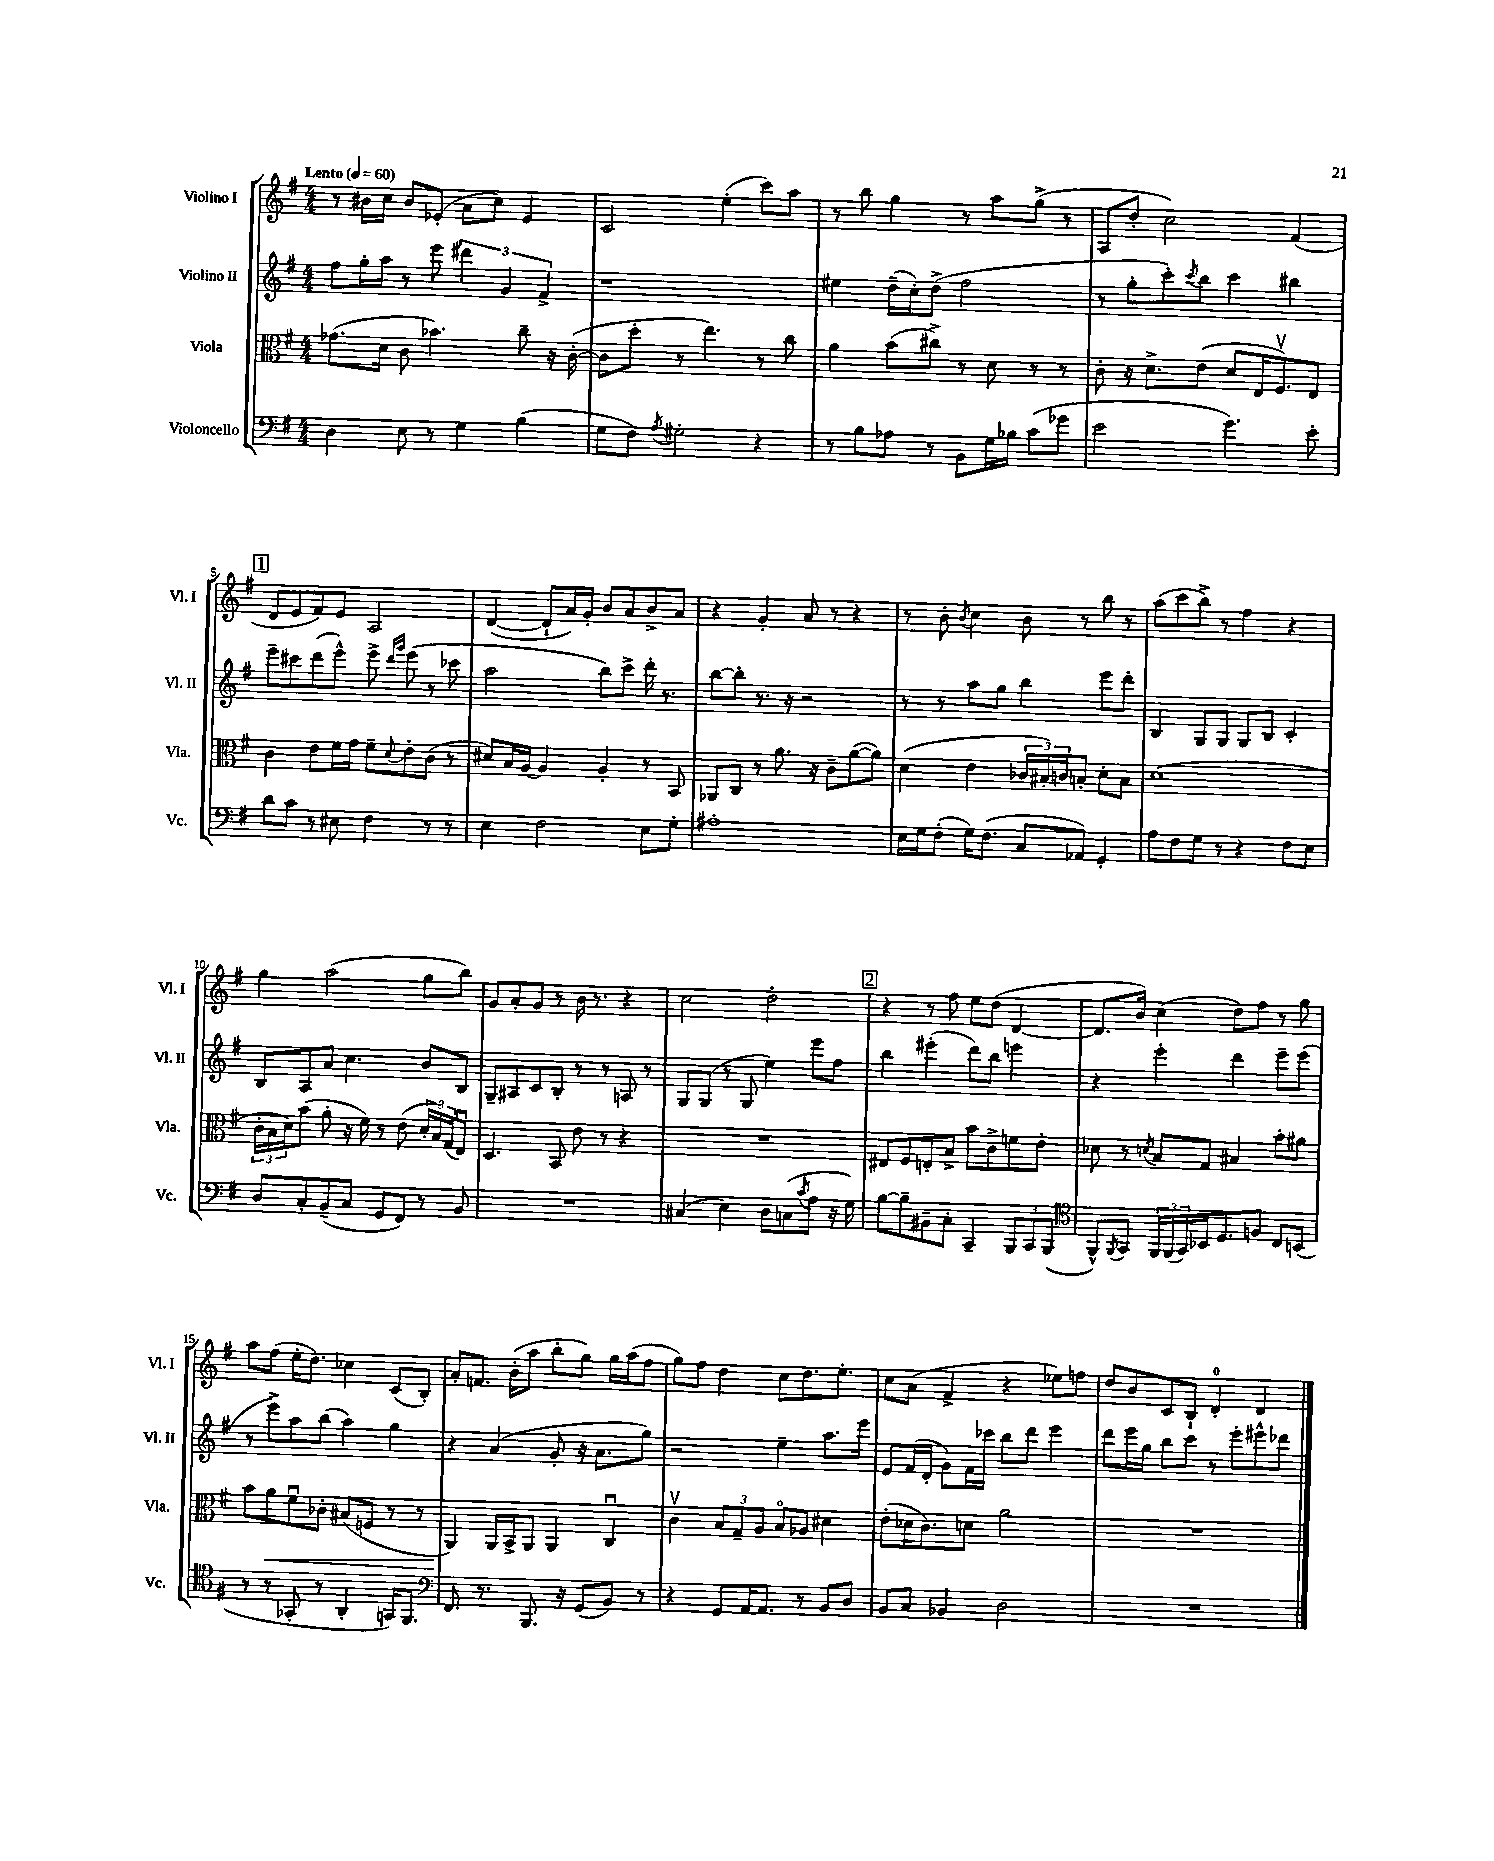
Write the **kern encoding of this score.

**kern	**kern	**kern	**kern
*staff4	*staff3	*staff2	*staff1
*clefF4	*clefC3	*clefG2	*clefG2
*k[f#]	*k[f#]	*k[f#]	*k[f#]
*M4/4	*M4/4	*M4/4	*M4/4
*MM60	*MM60	*MM60	*MM60
4D	(8.g-	8ff#	8r
.	.	16gg'	16b#
.	16d	16aa	16cc
8E	8c	8r	8b#
8r	4.b-)	8eee	(8e-'
4G	.	6ddd#	8a
.	.	.	8cc)
.	.	6g	.
(4B	8cc~	.	4e-
.	.	6f#^	.
.	16r	.	.
.	([16c'	.	.
=	=	=	=
8G	8c]	1r	2c
8F#)	8dd'	.	.
8qA	.	.	.
2G#'	8r	.	.
.	4.ee)	.	.
.	.	.	(4ee'
4r	8r	.	8ccc)
.	8cc	.	8aa
=	=	=	=
8r	4a	4ee#	8r
8B	.	.	8bb
8A-	(8b	(16dd~	4gg
.	.	16cc')	.
8r	8cc#^)	(8dd^	.
8BB	8r	2ff#	8r
16G	8d	.	8aa
16B-	.	.	.
(8c	8r	.	(8gg^
8g-	8r	.	8r
=	=	=	=
2e	8c'	8r	8A
.	16r	8gg'	8dd'
.	8.d^	.	.
.	.	8ccc')	2cc)
.	.	8qccc	.
.	(8e	8bb	.
4.g)	8d	4ccc	.
.	16E	.	.
.	8.F#v)	.	.
.	.	4bb#	(4f#
8e'	8E	.	.
=	=	=	=
8d	4c	8eee~	8d
8c	.	8ccc#	8e
8r	8e	(8ddd	8f#)
8E#	16f#	8eee^^)	8e
.	16g	.	.
4F#	8f#~	8eee^	2A
.	.	16qqddd	.
.	8qqd	16qqggg	.
.	8e'	(8eee	.
8r	(8c	8r	.
8r	8r	8ccc-	.
=	=	=	=
4E	8d#)	2aa	([4d
.	16B	.	.
.	[16A	.	.
2F#	4A]	.	8d`]
.	.	.	16a)
.	.	.	16g'
.	4A'	8bb)	8b
.	.	8ccc^	8a
8E	8r	16ddd'	8b^
.	.	8.r	.
8G'	8BB	.	8a
=	=	=	=
1A#'	8AA-	[8bb	4r
.	8C	8bb']	.
.	8r	8.r	4g'
.	8.a	.	.
.	.	16r	.
.	.	2r	8a
.	16r	.	.
.	8c~	.	8r
.	([8a	.	4r
.	8a])	.	.
=	=	=	=
16E	(4d	8r	8r
16G	.	.	.
(8F#'	.	8r	8b'
.	.	.	8qb
16G)	4e	8aa	4cc
(8.F#	.	.	.
.	.	8gg	.
8C	24c-	4bb	8b
.	24B#')	.	.
.	24c	.	.
8AA-)	8B'	.	8r
4GG'	8d'	8eee	8bb
.	8B	8ddd'	8r
=	=	=	=
8A	(1d	4B	(8aa
8F#	.	.	8ccc
8G	.	8G	8bb^)
8r	.	8G	8r
4r	.	8G	4ff#
.	.	8B	.
8F#	.	4c'	4r
8E	.	.	.
=	=	=	=
8D	24c'	8B	4gg
.	24B	.	.
.	24d)	.	.
8C'	(8b	8A	.
(8BB~	8a'	8a	(2aa
8C	16r	4.cc	.
.	16f#)	.	.
8GG	8r	.	.
8FF#)	(8e	.	.
8r	24d'	8b	8gg
.	24B)	.	.
.	(24G	.	.
8BB	8Eu)	8B	8bb)
=	=	=	=
1r	4.D	8G~	8g
.	.	8A#	8a'
.	.	8c	8g
.	8BB	8B'	8r
.	8e	8r	16b
.	.	.	8.r
.	8r	8r	.
.	4r	8A	4r
.	.	8r	.
=	=	=	=
(4C#	1r	8G	2cc
.	.	(8G	.
4E)	.	8r	.
.	.	8G	.
8D	.	4ee)	2dd'
(8C	.	.	.
8qc	.	.	.
8A	.	8eee	.
16r	.	8ff#	.
16G)	.	.	.
=	=	=	=
[8B	8E#	4bb	4r
8B~]	8F#	.	.
8BB#~	8E'	(4eee#'	8r
8C'	8B^	.	8ff#
4CC~	8b	8ddd)	8ee
.	8c^	8bb	(8dd
12BBB	8f	4eee	[4d
12CC	.	.	.
.	8e'	.	.
(12BBB	.	.	.
=	=	=	=
*clefC4	*	*	*
8FF#^^)	8d-	4r	8.d]
8qFF#	.	.	.
8GG	8r	.	.
.	.	.	16b)
.	8qd	.	.
24FF#	8B	4eee'	(4cc
(24FF#	.	.	.
24GG)	.	.	.
16BB-	8G	.	.
8.D	.	.	.
.	4B#	4ddd	8dd)
8F	.	.	8ff#
8C	8b'	8eee~	8r
(8BB	8a#	(8eee	8gg
=	=	=	=
8r	8b	8r	8aa
8r	8a	8eee^)	(8ff#
8GG-'	8f#u	8aa	16ee'
.	.	.	8.dd)
8r	8c-'	(8bb	.
4AA'	(8B#	4aa)	4cc-
.	8F	.	.
16GG)	8r	4gg	(8c
8.FF#	.	.	.
.	8r	.	8B')
=	=	=	=
*clefF4	*	*	*
8.FF#	4AA)	4r	8a'
.	.	.	8.f
8.r	.	.	.
.	16AA	(4a	.
.	16BB^	.	(16b'
8.BBB	8AA	.	8aa
.	4AA	8g'	8bb'
16r	.	.	.
(8GG	.	16r	8gg)
.	.	8.a	.
8BB)	4Cu	.	16gg
.	.	.	(16aa
8r	.	8gg)	8ff#
=	=	=	=
4r	4cv	2r	8gg)
.	.	.	8ff#
8GG	12B	.	4dd
.	12G~	.	.
[16AA	.	.	.
.	12A	.	.
8.AA]	.	.	.
.	8Bo	4ee~	8cc
8r	8A-	.	8.dd
8BB	4d#	8.aa	.
.	.	.	8.ee'
8D	.	.	.
.	.	16eee	.
=	=	=	=
8BB	(8e'	8e	8cc
8C	16d-	(16f#	(8a
.	8.c)	16d'	.
4BB-	.	8g)	4f#^
.	8d	16f#	.
.	.	16ccc-	.
2D	2a	8bb	4r
.	.	8ddd	.
.	.	4eee	8ee-)
.	.	.	8ff
=	=	=	=
1r	1r	8ddd	8dd
.	.	16eee	8b
.	.	16gg	.
.	.	8bb	8c
.	.	8ccc	8B`
.	.	8r	4d'
.	.	8eee'	.
.	.	8eee#^^	4d
.	.	8ddd-	.
==	==	==	==
*-	*-	*-	*-
